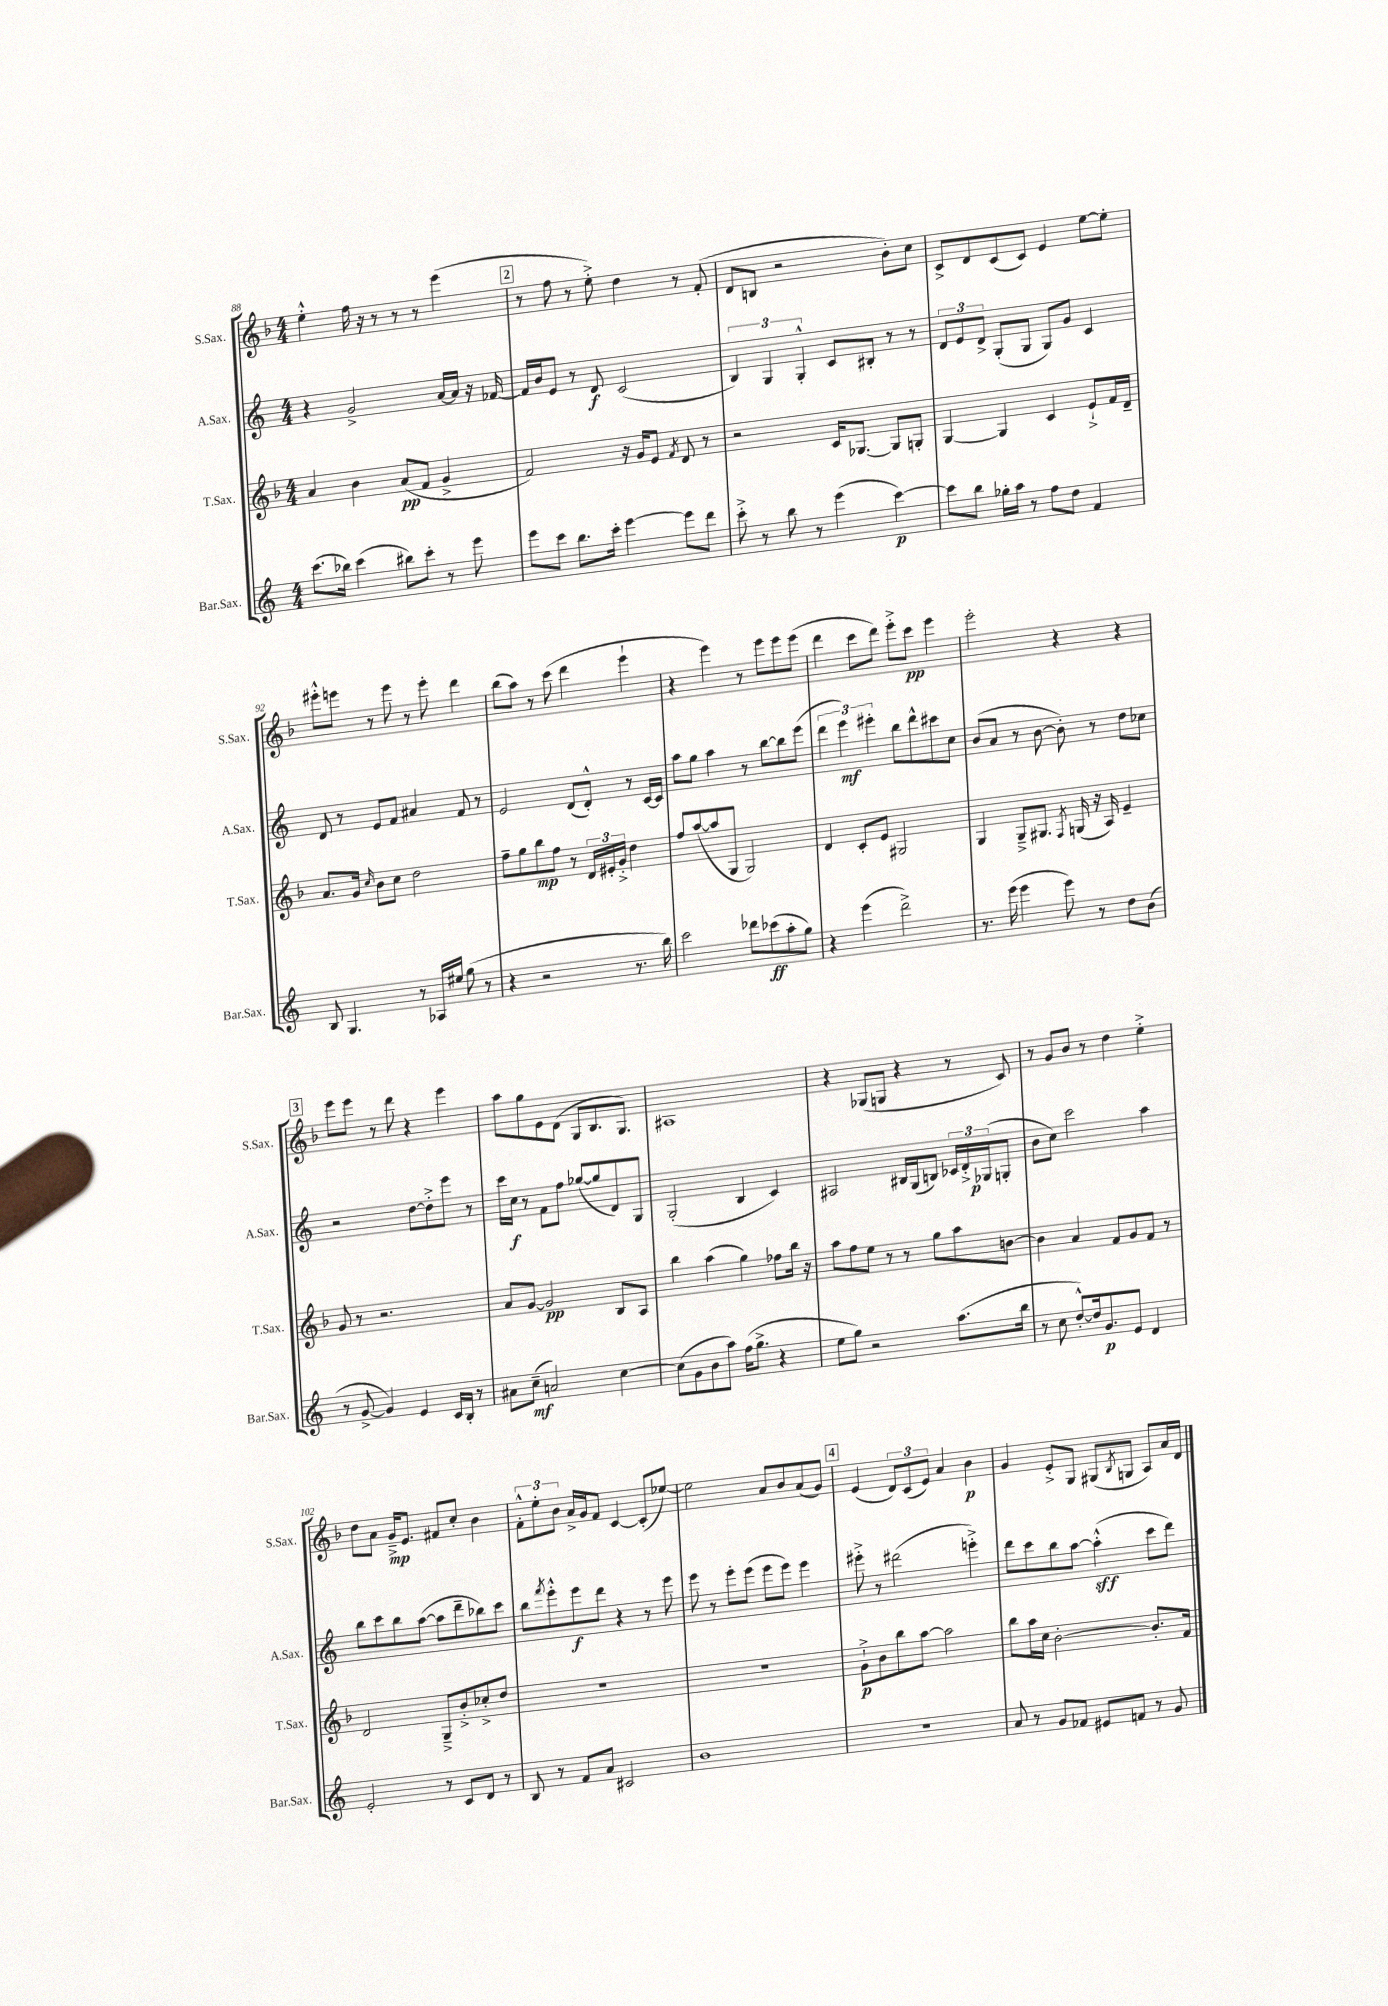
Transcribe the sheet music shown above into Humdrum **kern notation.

**kern	**kern	**kern	**kern
*staff4	*staff3	*staff2	*staff1
*clefG2	*clefG2	*clefG2	*clefG2
*k[]	*k[b-]	*k[]	*k[b-]
*M4/4	*M4/4	*M4/4	*M4/4
(8.ccc	4a	4r	4ee'^^
16bb-)	.	.	.
(4ccc	4b-	2g^	16ff
.	.	.	16r
.	.	.	8r
8bb#)	(8a	.	8r
8ccc'	8f	.	8r
8r	4g^	[16a	(4eee
.	.	16a]	.
8eee	.	16r	.
.	.	[16f-	.
=	=	=	=
8eee	2f)	16f-]	8r
.	.	16b	.
8ccc	.	8e	8ff
8.bb	.	8r	8r
.	.	8d	8ee'^)
16ccc'	.	.	.
[4eee	16r	(2c	4dd
.	16g	.	.
.	8e	.	.
.	8qf	.	.
8eee]	8d	.	8r
8ddd	8r	.	(8f'
=	=	=	=
8ccc'^	2r	6B)	8d
8r	.	.	8B
.	.	6G	.
8bb	.	.	2r
.	.	6G'^^	.
8r	.	.	.
(4eee	16c	8c	.
.	[8.G-	.	.
.	.	8B#'	.
[4ccc)	8G-]	8r	8b-')
.	8G'	8r	8cc
=	=	=	=
8ccc]	[4G	12d	8c^
.	.	12e	.
8bb	.	.	8d
.	.	12d^	.
16gg-'	4G]	(8G'	(8c
16aa	.	.	.
8r	.	8G	8c)
8ff	4c	8G)	4e
8dd	.	8g	.
4f	8e`^	4c	[8ee
.	16f	.	8ee']
.	16d~	.	.
=	=	=	=
8B	8.a	8d	8eee#'^^
4.G	.	8r	8eee
.	16g	.	.
.	16qqcc	.	.
.	8b-	8e	8r
.	8cc	8f	8eee
8r	2dd	4a#	8r
16A-	.	.	8eee'
16ee#	.	.	.
(8gg	.	8f	4ddd
8r	.	8r	.
=	=	=	=
4r	8ff~	2e	(8bb-
.	8gg	.	8aa)
2r	8bb-	.	8r
.	8ff	.	(8ccc
.	8r	(8d	4ddd
.	24d	8d'^^)	.
.	24e#'	.	.
.	24g'^	.	.
8.r	4dd	8r	4eee`
.	.	[16c	.
16bb)	.	16c]	.
=	=	=	=
2ccc	8ff	8aa	4r
.	([8aa	8gg	.
.	8aa]	4aa	4eee)
.	8G	.	.
8ddd-	2G)	8r	8r
(8ccc-	.	[8bb	8eee
8aa'	.	8bb]	8eee
8gg)	.	(8eee	(8eee
=	=	=	=
4r	4d	6ddd	4ddd
.	.	6eee)	.
(4eee	8c'	.	8ccc
.	.	6eee#'	.
.	8e	.	8ddd)
2ddd^)	2G#	8bb	8eee'^
.	.	8ddd^^	8ccc
.	.	8ccc#	4eee
.	.	8cc	.
=	=	=	=
8.r	4G	(8b	2eee'
.	.	8a	.
(16eee	.	.	.
4eee	8G~^	8r	.
.	8.G#	[8b	.
8eee)	.	8b'])	4r
.	8qF	.	.
.	(16G	.	.
8r	16r	8r	.
.	16A)	.	.
8dd	4e~	8dd	4r
(8b	.	8cc-	.
=	=	=	=
8r	8g	2r	8eee
[8g^	8r	.	8eee
4g])	2.r	.	8r
.	.	.	8ddd
4e	.	[8dd	4r
.	.	8dd'^]	.
16c	.	8eee	4eee
16B'	.	.	.
8r	.	8r	.
=	=	=	=
8a#	8a	16ccc	8aa
.	.	16cc	.
(8cc~	[8g	8r	8gg
2a)	2g]	8f	8e
.	.	8ff	(8d
.	.	([8gg-	8G
.	.	8gg-]	8.B-
[4cc	8B-	8d)	.
.	.	.	8.G)
.	8A	8G	.
=	=	=	=
(8cc]	4bb-	(2G'	1A#
8g	.	.	.
8b	(4aa	.	.
8aa)	.	.	.
(16ff	4gg)	4B	.
8.gg^	.	.	.
4r	8ff-	4c)	.
.	16bb-	.	.
.	16r	.	.
=	=	=	=
8ee	8aa	2A#	4r
8gg)	8ff	.	.
2r	8ee	.	(8G-
.	8r	.	8G
.	8r	16B#	4r
.	.	(16G	.
.	8gg	8B)	.
(8.aa	8aa	24c-	8r
.	.	24d'^	.
.	.	(24G-	.
.	[8b	8G'	8c)
16bb	.	.	.
=	=	=	=
8r	4b]	8b	8r
8cc	.	8cc)	8g
[8dd'^^)	4a	2ccc	8b-
16dd]	.	.	8r
8.g	.	.	.
.	8f	.	4dd
8e	8g	.	.
4d	8f	4aa	4ee'^
.	8r	.	.
=	=	=	=
2e'	2d	8bb	8dd
.	.	8ccc	8a
.	.	8bb	16g~^
.	.	.	8.e
.	.	([8aa	.
8r	8G~^	8aa]	8f#
8c	8b-'^	8ddd~	8cc'
8d	8cc-'^	8bb-)	4b-
8r	8dd	8ccc	.
=	=	=	=
8B	1r	8bb	12f'^^
.	.	.	12ee'
.	.	8qfff	.
8r	.	8eee'^^	.
.	.	.	12b-
8f	.	8eee	16a^
.	.	.	16g
8a	.	8ddd	8f
2c#	.	4r	[4c
.	.	8r	(8c']
.	.	8eee	[8ee-)
=	=	=	=
1b	1r	8eee	2ee-]
.	.	8r	.
.	.	8eee'	.
.	.	(8eee	.
.	.	8eee	8a
.	.	8eee)	8b-
.	.	4eee	(8a
.	.	.	8g)
=	=	=	=
1r	8g`^	8eee#'^	(4e
.	8b-	8r	.
.	8bb-	(2ddd#	12d)
.	.	.	(12c
.	[8aa	.	.
.	.	.	12e)
.	2aa]	.	4a
.	.	4eee'^)	4b-
=	=	=	=
8a	8bb-	8ddd	4g
8r	16aa	8ccc	.
.	16cc	.	.
8g	[2b-'	8bb	8e'^
8f-	.	[8aa	8G
8e#	.	(4aa'^^]	(8G#
.	.	.	8qB-
8f	.	.	8G
8r	8.b-']	8ccc	8A)
8g	.	8ddd)	16a
.	16f	.	16d
==	==	==	==
*-	*-	*-	*-
